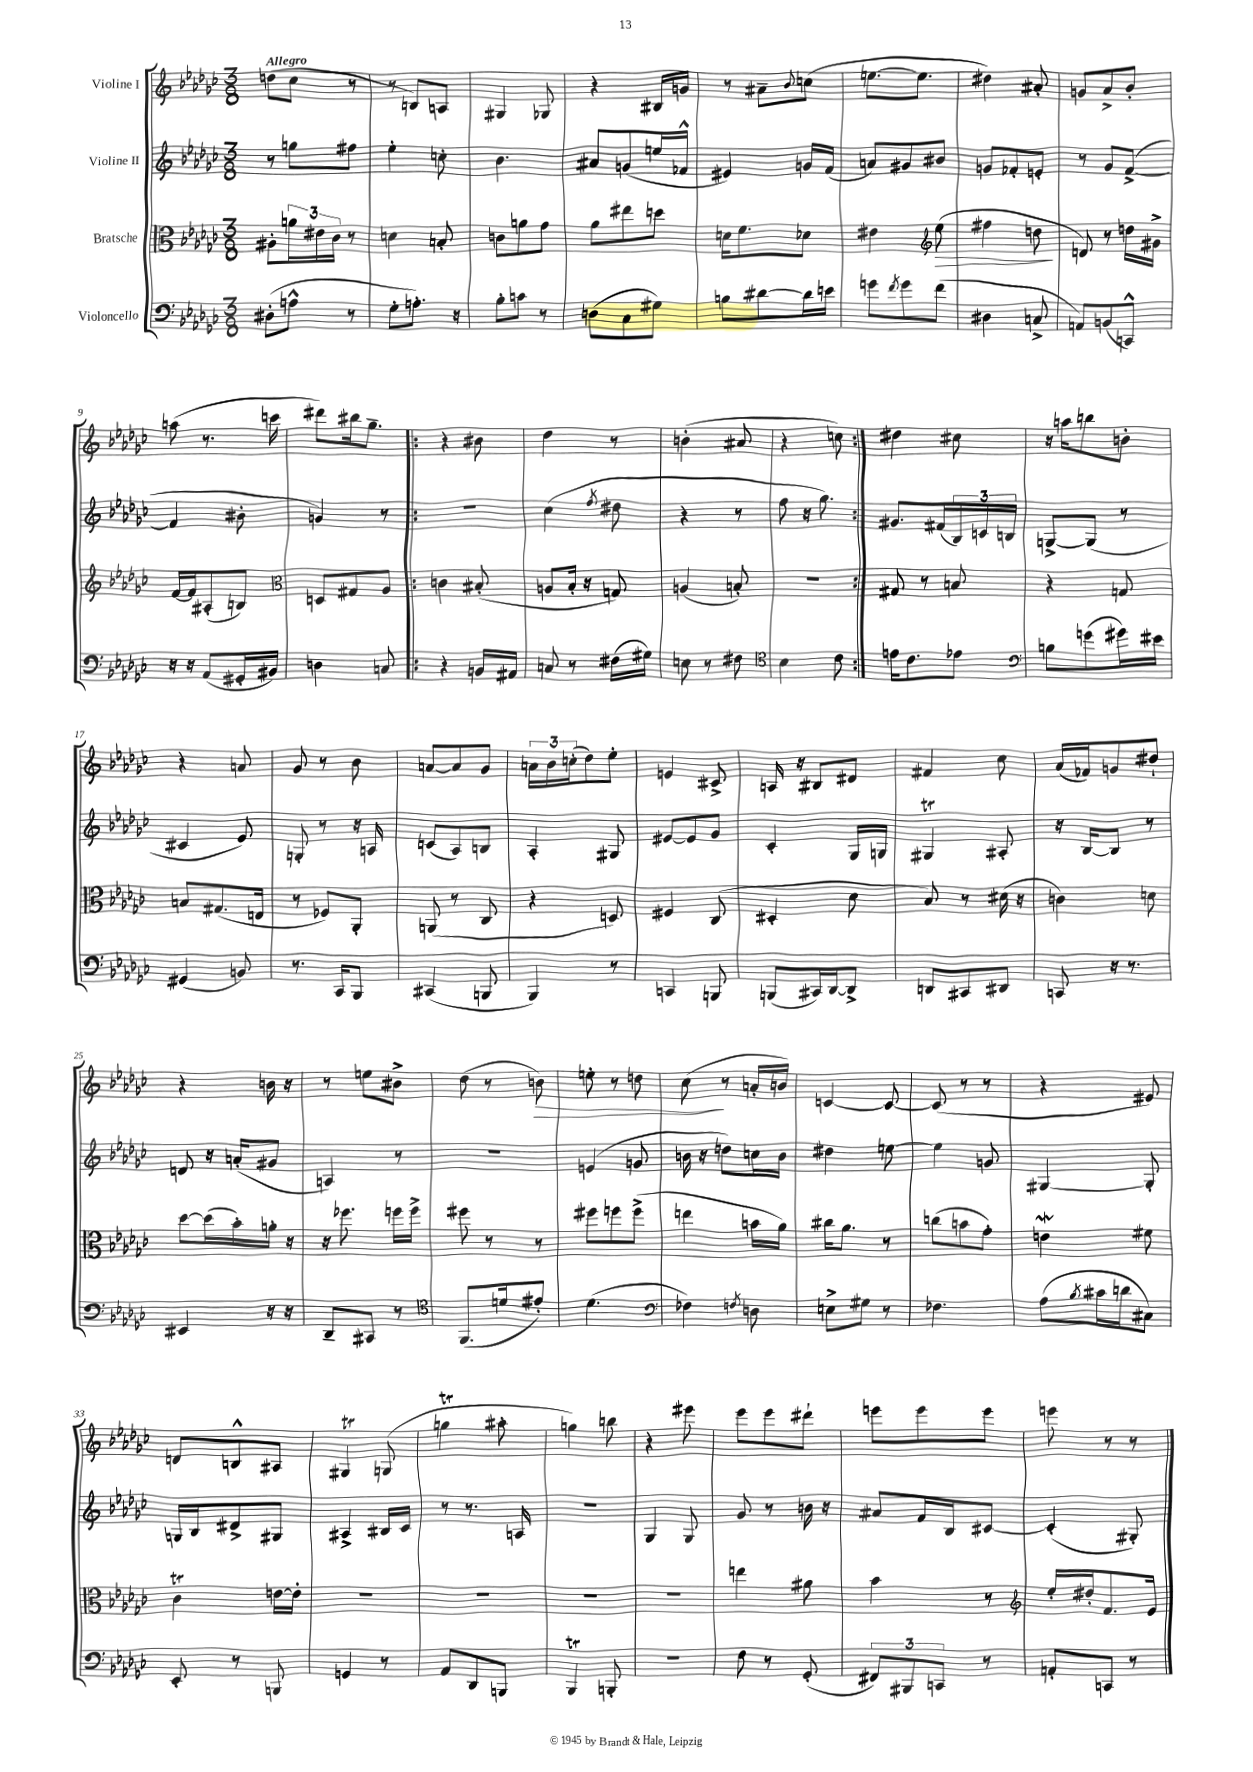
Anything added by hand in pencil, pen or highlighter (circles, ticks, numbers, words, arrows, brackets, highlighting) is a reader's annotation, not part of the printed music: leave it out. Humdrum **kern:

**kern	**kern	**dynam	**kern	**kern	**dynam
*part4	*part3	*part3	*part2	*part1	*part1
*staff4	*staff3	*staff3	*staff2	*staff1	*staff1
*I"Violoncello	*I"Bratsche	*	*I"Violine II	*I"Violine I	*
*clefF4	*clefC3	*	*clefG2	*clefG2	*
*k[b-e-a-d-g-c-]	*k[b-e-a-d-g-c-]	*	*k[b-e-a-d-g-c-]	*k[b-e-a-d-g-c-]	*
*M3/8	*M3/8	*	*M3/8	*M3/8	*
=1	=1	=1	=1	=1	=1
!	!	!	!	!LO:TX:a:B:t=Allegro	!
(8D#X'\L	8A#X'\L	.	8r	(8ddn\L	.
8An^^\J	24an\L	.	8ggn\L	8cc-\J	.
.	24e#X\	.	.	.	.
.	24c-\JJ	.	.	.	.
8r	8r	.	8ff#X\J	8r	.
=2	=2	=2	=2	=2	=2
8G-'\L	4dn\	.	4ee-'\	8r	.
8.An'\J)	.	.	.	8Bn/L)	.
.	8Bn'/	.	8ccn'\	8An/J	.
16r	.	.	.	.	.
=3	=3	=3	=3	=3	=3
8B-'\L	8cn\L	.	4.b-\	4G#X/	.
8cn\J	8an\	.	.	.	.
8r	8g-\J	.	.	8G-X/	.
=4	=4	=4	=4	=4	=4
(8Dn\L	8a-\L	.	8a#X/L	4r	.
8C-\	8ee#X\	.	(8gn/	.	.
8G#X\J)	8ddn\J	.	16een/L	16B#X/LL	.
.	.	.	16f-X^^/JJ	16gn/JJ	.
=5	=5	=5	=5	=5	=5
8Bn\L	16dn\KL	.	4e#X/)	8r	.
.	8.f\	.	.	.	.
[8d#X\	.	.	.	8a#X~\L	.
.	.	.	.	8qqb-/	.
16d#\L]	8d-X\J	.	16gn/LL	(8ccn\J	.
16en\JJ	.	.	(16f/JJ	.	.
=6	=6	=6	=6	=6	=6
8gn\L	4e#X\	.	8an/L)	[8.een\L	.
8qf/	.	.	.	.	.
8g\	.	.	8g#X/	.	.
.	.	.	.	8.ee\J]	.
*	*clefG2	*	*	*	*
!	!	!LO:HP:b	!	!	!
(8f\J	(8ee-\	>	8b#X/J	.	.
=7	=7	=7	=7	=7	=7
4D#X\	4ff#X\	.	8gn/L	4dd#X\)	.
.	.	.	8f-X'/	.	.
8Cn^/	8ddn\	.	8en'/J	8a#X'/	.
.	.	]	.	.	.
=8	=8	=8	=8	=8	=8
8AAn/L)	8dn/)	.	8r	8gn/L	.
(8BBn/	8r	.	8g-/L	8a-^/	.
8CCn^^/J)	16ddn\LL	.	([8f^/J	8b-'/J	.
.	16g#X^\JJ	.	.	.	.
!!LO:LB:g=z
=9	=9	=9	=9	=9	=9
16r	[16f/LL	.	4f/]	(8aan\	.
16r	16f/J]	.	.	.	.
(8AA-/L	(8A#X'/	.	.	8.r	.
16GG#X'/L	8Bn/J)	.	8b#X'\	.	.
16BB#X/JJ)	.	.	.	16cccn\	.
=10	=10	=10	=10	=10	=10
*	*clefC3	*	*	*	*
4Dn\	8Dn/L	.	4gn/)	8ddd#X\L)	.
.	8G#X/	.	.	16bb#X\k	.
.	.	.	.	8.gg-~\J	.
8Cn/	8A-/J	.	8r	.	.
=11!|:	=11!|:	=11!|:	=11!|:	=11!|:	=11!|:
4r	4cn\	.	4.r	4r	.
16BBn/LL	(8B#X'/	.	.	8b#X\	.
16AA#X/JJ	.	.	.	.	.
=12	=12	=12	=12	=12	=12
8Cn/	8An/L	.	(4cc-\	4dd-\	.
8r	16B-'/Jk	.	.	.	.
.	16r	.	.	.	.
.	.	.	8qff/	.	.
(16F#X\LL	8Gn/)	.	8dd#X\	8r	.
16G#X\JJ)	.	.	.	.	.
=13	=13	=13	=13	=13	=13
8En\	(4An/	.	4r	(4bn'\	.
8r	.	.	.	.	.
8F#X\	8Bn'/)	.	8r	8a#X/	.
=14	=14	=14	=14	=14	=14
*clefC4	*	*	*	*	*
4B-\	4.r	.	8ff\	4r	.
.	.	.	16r	.	.
.	.	.	8.gg-\)	.	.
8c-\	.	.	.	8ccn\)	.
=15:|!	=15:|!	=15:|!	=15:|!	=15:|!	=15:|!
16en\KL	8G#X/	.	8.g#X/L	4dd#X\	.
8.c-\	.	.	.	.	.
.	8r	.	.	.	.
.	.	.	(16f#X/L	.	.
8e-X\J	8Bn/	.	24B-/)	8cc#X\	.
.	.	.	24cn/	.	.
.	.	.	24Bn/JJ	.	.
=16	=16	=16	=16	=16	=16
*clefF4	*	*	*	*	*
8Bn\L	4r	.	[8Gn^/L	16r	.
.	.	.	.	16aan\KL	.
(8gn\	.	.	(8G/J]	8bbn\	.
16g#X\L)	8Gn/	.	8r	8bn'\J	.
16e#X\JJ	.	.	.	.	.
!!LO:LB:g=z
=17	=17	=17	=17	=17	=17
(4GG#X/	8Bn/L	.	4c#X/	4r	.
.	(8.G#X/	.	.	.	.
8BBn/)	.	.	8e-/)	8an/	.
.	16En/Jk	.	.	.	.
=18	=18	=18	=18	=18	=18
8.r	8r	.	8Gn'/	8g-/	.
.	8F-X/L)	.	8r	8r	.
16CC-/KL	.	.	.	.	.
8BBB-/J	8AA-'/J	.	16r	8b-\	.
.	.	.	16An/	.	.
=19	=19	=19	=19	=19	=19
(4CC#X/	(8AAn/	.	(8cn/L	[8an/L	.
.	8r	.	8A-/)	8a/]	.
8BBBn/	8C-/	.	8Bn/J	8g-/J	.
=20	=20	=20	=20	=20	=20
4BBB-/)	4r	.	4A-'/	24an\LL	.
.	.	.	.	24b-\	.
.	.	.	.	(24ccn'\J	.
.	.	.	.	8dd-\)	.
8r	8Dn/)	.	8G#X/	8ee-'\J	.
=21	=21	=21	=21	=21	=21
4CCn/	4F#X/	.	[8e#X/L	4en/	.
.	.	.	8e#/]	.	.
8BBBn/	(8C-/	.	8g-/J	8c#X^/	.
=22	=22	=22	=22	=22	=22
(8BBBn/L	4D#X'/	.	4c-'/	16An/	.
.	.	.	.	16r	.
16CC#X/L)	.	.	.	8B#X/L	.
[16DD-/J	.	.	.	.	.
8DD-^/J]	8d-\	.	16G-/LL	8d#X/J	.
.	.	.	16Gn/JJ	.	.
=23	=23	=23	=23	=23	=23
8DDn/L	8B-/)	.	4G#Xt/	4f#X/	.
8CC#X/	8r	.	.	.	.
8DD#X/J	(16d#X\	.	8A#X'/	8cc-\	.
.	16r	.	.	.	.
=24	=24	=24	=24	=24	=24
8CCn/	4cn\)	.	16r	(16a-/LL	.
.	.	.	[16B-/KL	16f-X/J)	.
16r	.	.	8B-/J]	8gn/	.
8.r	.	.	.	.	.
.	8dn\	.	8r	8dd#X`/J	.
!!LO:LB:g=z
=25	=25	=25	=25	=25	=25
4EE#X/	[8dd-\L	.	8dn/	4r	.
.	(16dd-\L]	.	16r	.	.
.	16b-'\)	.	(16an'/KL	.	.
16r	16an'\JJ	.	8g#X/J	16bn\	.
16r	16r	.	.	16r	.
=26	=26	=26	=26	=26	=26
8DD-~/L	16r	.	4An/)	8r	.
.	8.ff-X\	.	.	.	.
8CC#X/J	.	.	.	8een\L	.
8r	16ffn\LL	.	8r	8b#X^\J	.
.	16ff^\JJ	.	.	.	.
=27	=27	=27	=27	=27	=27
*clefC4	*	*	*	*	*
(8.FF/L	8ff#X\	.	4.r	(8dd-\	.
.	8r	.	.	8r	.
16dn/k	.	.	.	.	.
!	!	!	!	!	!LO:HP:b
8e#X'/J)	8r	.	.	8bn\)	>
=28	=28	=28	=28	=28	=28
(4.d-\	8ff#X\L	.	(4en/	8een'\	.
.	8ffn\	.	.	8r	.
.	(8ff^\J	.	8gn/	8ddn\	.
=29	=29	=29	=29	=29	=29
*clefF4	*	*	*	*	*
4F-X\)	4een\	.	16bn\	(8cc-\	.
.	.	.	16r	.	.
.	.	.	8ddn\L)	8r	]
8qFn/	.	.	.	.	.
8Dn\	16bn\LL	.	16ccn\L	16an'/LL	.
.	16a-\JJ)	.	16b\JJ	16bn/JJ)	.
=30	=30	=30	=30	=30	=30
8En^\L	16cc#X\KL	.	4dd#X\	[4cn/	.
.	8.a-\J	.	.	.	.
8G#X\J	.	.	.	.	.
8r	8r	.	[8een\	8c/_	.
=31	=31	=31	=31	=31	=31
4.F-X\	(8ccn\L	.	4ee\]	(8c/]	.
.	8bn\	.	.	8r	.
.	8g-'\J)	.	8gn/	8r	.
=32	=32	=32	=32	=32	=32
(8A-\L	4enW\	.	[4G#X/	4r	.
8qB-/	.	.	.	.	.
16c#X\L	.	.	.	.	.
16dn\J	.	.	.	.	.
8C#X\J)	8f#X\	.	8G#'/]	8e#X/)	.
!!LO:LB:g=z
=33	=33	=33	=33	=33	=33
8EE-'/	4c-T\	.	16Gn/LL	8dn/L	.
.	.	.	16B-/J	.	.
8r	.	.	8d#X^/	8Bn^^/	.
8BBBn/	[16en\LL	.	8G#X/J	8A#X/J	.
.	16e'\JJ]	.	.	.	.
=34	=34	=34	=34	=34	=34
4GGn/	4.r	.	4A#X^/	4G#Xt/	.
8r	.	.	16B#X/LL	(8Gn/	.
.	.	.	16c-/JJ	.	.
=35	=35	=35	=35	=35	=35
8AA-/L	4.r	.	8r	4ggnt\	.
8DD-/	.	.	8.r	.	.
8BBBn/J	.	.	.	8aa#X'\	.
.	.	.	16An/	.	.
=36	=36	=36	=36	=36	=36
4BBB-t/	4.r	.	4.r	4ggn\)	.
8BBBn'/	.	.	.	8bbn\	.
=37	=37	=37	=37	=37	=37
4.r	4.r	.	4G-/	4r	.
.	.	.	8G-/	8eee#X\	.
=38	=38	=38	=38	=38	=38
8F\	4een\	.	8g-/	8eee-\L	.
8r	.	.	8r	8eee-\	.
(8GG-'/	8a#X\	.	16bn\	8ddd#X`\J	.
.	.	.	16r	.	.
=39	=39	=39	=39	=39	=39
12FF#X/L)	4b-\	.	8a#X/L	8eeen\L	.
12BBB#X/	.	.	.	.	.
.	.	.	16f/L	8eee\	.
12CCn/J	.	.	.	.	.
.	.	.	16B-/J	.	.
8r	8r	.	[8c#X/J	8eee\J	.
=40	=40	=40	=40	=40	=40
*	*clefG2	*	*	*	*
8AAn'/L	16ee-'/LL	.	(4c#'/]	8eeen\	.
.	16dd#X'/J	.	.	.	.
8CCn/J	8.f/	.	.	8r	.
8r	.	.	8G#X'/)	8r	.
.	16e-/Jk	.	.	.	.
==	==	==	==	==	==
*-	*-	*-	*-	*-	*-
